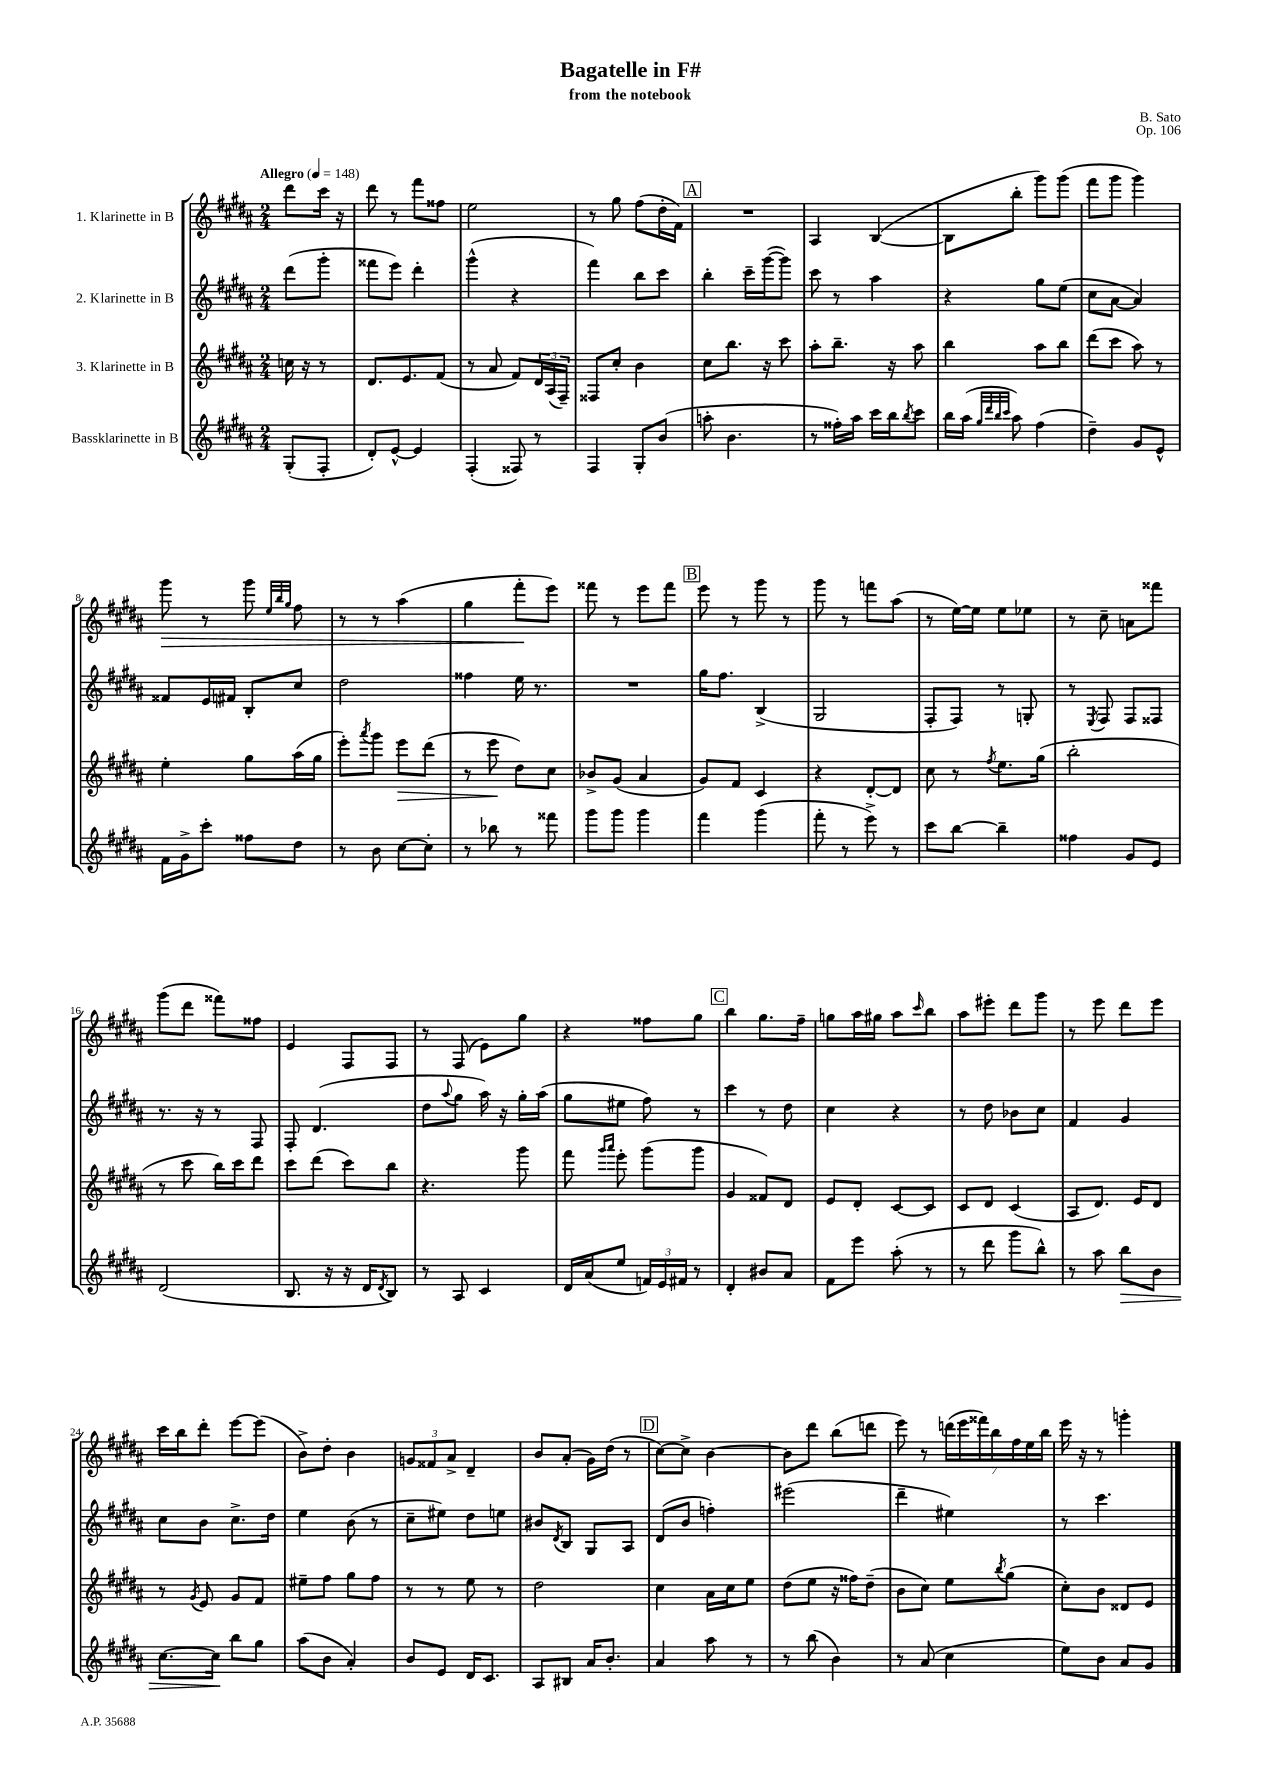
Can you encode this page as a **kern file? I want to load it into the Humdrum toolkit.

**kern	**dynam	**kern	**dynam	**kern	**kern	**dynam
*part4	*part4	*part3	*part3	*part2	*part1	*part1
*staff4	*staff4	*staff3	*staff3	*staff2	*staff1	*staff1
*I"Bassklarinette in B	*	*I"3. Klarinette in B	*	*I"2. Klarinette in B	*I"1. Klarinette in B	*
*clefG2	*	*clefG2	*	*clefG2	*clefG2	*
*k[f#c#g#d#a#]	*	*k[f#c#g#d#a#]	*	*k[f#c#g#d#a#]	*k[f#c#g#d#a#]	*
*M2/4	*	*M2/4	*	*M2/4	*M2/4	*
*MM148	*	*MM148	*	*MM148	*MM148	*
=	=	=	=	=	=	=
!	!	!	!	!	!LO:TX:a:B:t=Allegro	!
(8G#'/L	.	16ccn\	.	(8ddd#\L	8ddd#\L	.
.	.	16r	.	.	.	.
8F#'/J	.	8r	.	8ggg#'\J	16ccc#\Jk	.
.	.	.	.	.	16r	.
=1	=1	=1	=1	=1	=1	=1
8d#'/L)	.	8.d#/L	.	8fff##X\L	8ddd#\	.
[8e^^/J	.	.	.	8eee\J)	8r	.
.	.	8.e/	.	.	.	.
4e/]	.	.	.	4ddd#'\	8fff#\L	.
.	.	(8f#/J	.	.	8ff##X\J	.
=2	=2	=2	=2	=2	=2	=2
(4F#'/	.	8r	.	(4ggg#^^\	2ee\	.
.	.	8a#/	.	.	.	.
8F##X/)	.	8f#/L)	.	4r	.	.
8r	.	24d#/L	.	.	.	.
.	.	(24A#/	.	.	.	.
.	.	24F#~/JJ)	.	.	.	.
=3	=3	=3	=3	=3	=3	=3
4F#/	.	8F##X/L	.	4fff#\)	8r	.
.	.	8cc#'/J	.	.	8gg#\	.
8G#'/L	.	4b\	.	8bb\L	(8ff#\L	.
(8b/J	.	.	.	8ccc#\J	16dd#'\L	.
.	.	.	.	.	16f#\JJ)	.
!!LO:REH:place=s1:t=A
=4	=4	=4	=4	=4	=4	=4
8aan'\	.	8cc#\L	.	4bb'\	2r	.
4.b\	.	8.bb\J	.	.	.	.
.	.	.	.	16ccc#~\LL	.	.
.	.	16r	.	([16ggg#\J	.	.
.	.	8ccc#\	.	8ggg#\J])	.	.
=5	=5	=5	=5	=5	=5	=5
8r	.	8aa#'\L	.	8ccc#\	4A#/	.
16ff##X'\LL)	.	8.bb~\J	.	8r	.	.
16aa#\JJ	.	.	.	.	.	.
16ccc#\LL	.	.	.	4aa#\	([4B/	.
16bb\J	.	16r	.	.	.	.
8qbb/	.	.	.	.	.	.
8ccc#\J	.	8aa#\	.	.	.	.
=6	=6	=6	=6	=6	=6	=6
16bb\LL	.	4bb\	.	4r	8B\L]	.
(16aa#\JJ	.	.	.	.	.	.
32qqgg#/LLL	.	.	.	.	.	.
32qqddd#/	.	.	.	.	.	.
32qqbb/	.	.	.	.	.	.
32qqccc#/JJJ	.	.	.	.	.	.
8aa#\)	.	.	.	.	8bb'\J	.
(4ff#\	.	8aa#\L	.	8gg#\L	8ggg#\L)	.
.	.	8bb\J	.	(8ee\J	(8ggg#\J	.
=7	=7	=7	=7	=7	=7	=7
4dd#~\)	.	(8ddd#\L	.	8cc#\L	8fff#\L	.
.	.	8ccc#\J	.	[8a#\J	8ggg#\J	.
8g#/L	.	8aa#\)	.	4a#/])	4ggg#\)	.
8e^^/J	.	8r	.	.	.	.
!!LO:LB:g=z
=8	=8	=8	=8	=8	=8	=8
!	!	!	!	!	!	!LO:HP:b
16f#\LL	.	4ee'\	.	8f##X/L	8ggg#\	>
16g#^\J	.	.	.	.	.	.
8ccc#'\J	.	.	.	16e/L	8r	.
.	.	.	.	16f#X/JJ	.	.
8ff##X\L	.	8gg#\L	.	8B'/L	8ggg#\	.
.	.	.	.	.	32qqee/LLL	.
.	.	.	.	.	32qqbb/	.
.	.	.	.	.	32qqgg#/JJJ	.
8dd#\J	.	(16aa#\L	.	8cc#/J	8ff#\	.
.	.	16gg#\JJ	.	.	.	.
=9	=9	=9	=9	=9	=9	=9
8r	.	8eee'\L)	.	2dd#\	8r	.
.	.	8qaaa#/	.	.	.	.
8b\	.	8ggg#\J	.	.	8r	.
!	!	!	!LO:HP:b	!	!	!
[8cc#\L	.	8eee\L	>	.	(4aa#\	.
8cc#'\J]	.	(8ddd#\J	.	.	.	.
=10	=10	=10	=10	=10	=10	=10
8r	.	8r	.	4ff##X\	4gg#\	.
8bb-X\	.	8eee\	.	.	.	.
8r	.	8dd#\L)	]	16ee\	8fff#'\L	.
.	.	.	.	8.r	.	.
8fff##X\	.	8cc#\J	.	.	8eee\J)	]
=11	=11	=11	=11	=11	=11	=11
8ggg#\L	.	8b-X^/L	.	2r	8fff##X\	.
8ggg#\J	.	(8g#/J	.	.	8r	.
4ggg#\	.	4a#/	.	.	8eee\L	.
.	.	.	.	.	8fff##\J	.
!!LO:REH:place=s1:t=B
=12	=12	=12	=12	=12	=12	=12
4fff#\	.	8g#/L)	.	16gg#\KL	8eee\	.
.	.	.	.	8.ff#\J	.	.
.	.	8f#/J	.	.	8r	.
(4ggg#\	.	4c#/	.	(4B^/	8ggg#\	.
.	.	.	.	.	8r	.
=13	=13	=13	=13	=13	=13	=13
8fff#'\	.	4r	.	2G#/	8ggg#\	.
8r	.	.	.	.	8r	.
8eee^\)	.	[8d#'/L	.	.	8fffn\L	.
8r	.	8d#/J]	.	.	(8aa#\J	.
=14	=14	=14	=14	=14	=14	=14
8ccc#\L	.	8cc#\	.	8F#'/L	8r	.
[8bb\J	.	8r	.	8F#/J)	[16ee\LL)	.
.	.	.	.	.	16ee\JJ]	.
.	.	8qff#/	.	.	.	.
4bb~\]	.	8.ee\L	.	8r	8ee\L	.
.	.	.	.	8Gn'/	8ee-X\J	.
.	.	(16gg#\Jk	.	.	.	.
=15	=15	=15	=15	=15	=15	=15
4ff##X\	.	2bb'\	.	8r	8r	.
.	.	.	.	8qE/	.	.
.	.	.	.	8F#/	8cc#~\	.
8g#/L	.	.	.	8F#/L	8an\L	.
8e/J	.	.	.	8F##X/J	8fff##X\J	.
!!LO:LB:g=z
=16	=16	=16	=16	=16	=16	=16
(2d#/	.	8r	.	8.r	(8ggg#\L	.
.	.	8ccc#\	.	.	8ddd#\J	.
.	.	.	.	16r	.	.
.	.	16bb\LL)	.	8r	8fff##X\L)	.
.	.	16ccc#\J	.	.	.	.
.	.	8ddd#\J	.	8F#/	8ff##X\J	.
=17	=17	=17	=17	=17	=17	=17
8.B/	.	8ccc#\L	.	8F#'/	4e/	.
.	.	(8ddd#\J	.	(4.d#/	.	.
16r	.	.	.	.	.	.
16r	.	8ccc#\L)	.	.	8F#/L	.
16d#/KL	.	.	.	.	.	.
8qd#/	.	.	.	.	.	.
8B/J)	.	8bb\J	.	.	8F#/J	.
=18	=18	=18	=18	=18	=18	=18
8r	.	4.r	.	8dd#\L	8r	.
.	.	.	.	8qqaa#/	.	.
8A#/	.	.	.	8gg#\J	(8F#/	.
4c#/	.	.	.	16aa#\)	8e\L)	.
.	.	.	.	16r	.	.
.	.	8ggg#\	.	16gg#'\LL	8gg#\J	.
.	.	.	.	(16aa#\JJ	.	.
=19	=19	=19	=19	=19	=19	=19
16d#/LL	.	8fff#\	.	8gg#\L	4r	.
(16a#/J	.	.	.	.	.	.
.	.	16qqggg#/LL	.	.	.	.
.	.	16qqaaa#/JJ	.	.	.	.
8ee/J	.	8eee'\	.	8ee#X\J	.	.
24fn/LL)	.	(8ggg#\L	.	8ff#\)	8ff##X\L	.
24e/	.	.	.	.	.	.
24f#X/JJ	.	.	.	.	.	.
8r	.	8ggg#\J	.	8r	8gg#\J	.
!!LO:REH:place=s1:t=C
=20	=20	=20	=20	=20	=20	=20
4d#'/	.	4g#/	.	4ccc#\	4bb\	.
8b#X/L	.	8f##X/L)	.	8r	8.gg#\L	.
8a#/J	.	8d#/J	.	8dd#\	.	.
.	.	.	.	.	16ff#~\Jk	.
=21	=21	=21	=21	=21	=21	=21
8f#\L	.	8e/L	.	4cc#\	8ggn\L	.
8eee\J	.	8d#'/J	.	.	16aa#\L	.
.	.	.	.	.	16gg#X\JJ	.
(8aa#'\	.	[8c#/L	.	4r	8aa#\L	.
.	.	.	.	.	16qqccc#/	.
8r	.	8c#/J]	.	.	8bb\J	.
=22	=22	=22	=22	=22	=22	=22
8r	.	8c#/L	.	8r	8aa#\L	.
8ddd#\	.	8d#/J	.	8dd#\	8eee#X'\J	.
8ggg#\L	.	(4c#/	.	8b-X\L	8ddd#\L	.
8bb^^\J)	.	.	.	8cc#\J	8ggg#\J	.
=23	=23	=23	=23	=23	=23	=23
8r	.	8A#/L	.	4f#/	8r	.
8aa#\	.	8.d#/J)	.	.	8eee\	.
!	!LO:HP:b	!	!	!	!	!
8bb\L	>	.	.	4g#/	8ddd#\L	.
.	.	16e/KL	.	.	.	.
8b\J	.	8d#/J	.	.	8eee\J	.
!!LO:LB:g=z
=24	=24	=24	=24	=24	=24	=24
[8.cc#\L	.	8r	.	8cc#\L	16ccc#\LL	.
.	.	.	.	.	16bb\J	.
.	.	8qg#/	.	.	.	.
.	.	8e/	.	8b\J	8ddd#'\J	.
16cc#\Jk]	.	.	.	.	.	.
8bb\L	]	8g#/L	.	8.cc#^\L	[8eee\L	.
8gg#\J	.	8f#/J	.	.	(8eee\J]	.
.	.	.	.	16dd#\Jk	.	.
=25	=25	=25	=25	=25	=25	=25
(8aa#\L	.	8ee#X~\L	.	4ee\	8b^\L)	.
8b\J	.	8ff#\J	.	.	8dd#'\J	.
4a#'/)	.	8gg#\L	.	(8b\	4b\	.
.	.	8ff#\J	.	8r	.	.
=26	=26	=26	=26	=26	=26	=26
8b/L	.	8r	.	8cc#~\L	12gn/L	.
.	.	.	.	.	12f##X/	.
8e/J	.	8r	.	8ee#X\J)	.	.
.	.	.	.	.	12a#^/J	.
16d#/KL	.	8ee\	.	8dd#\L	4d#~/	.
8.c#/J	.	.	.	.	.	.
.	.	8r	.	8een\J	.	.
=27	=27	=27	=27	=27	=27	=27
8A#/L	.	2dd#\	.	8b#X/L	8b/L	.
.	.	.	.	8qd#/	.	.
8B#X/J	.	.	.	8B/J	(8a#'/J	.
16a#/KL	.	.	.	8G#/L	16g#\LL)	.
8.b'/J	.	.	.	.	(16dd#\JJ	.
.	.	.	.	8A#/J	8r	.
!!LO:REH:place=s1:t=D
=28	=28	=28	=28	=28	=28	=28
4a#/	.	4cc#\	.	(8d#/L	[8cc#\L)	.
.	.	.	.	8b/J	8cc#^\J]	.
8aa#\	.	16a#\LL	.	4ffn'\)	[4b\	.
.	.	16cc#\J	.	.	.	.
8r	.	8ee\J	.	.	.	.
=29	=29	=29	=29	=29	=29	=29
8r	.	(8dd#\L	.	(2eee#X\	8b\L]	.
(8bb\	.	8ee\J	.	.	8ddd#\J	.
4b\)	.	16r	.	.	(8bb\L	.
.	.	16ff##X\KL)	.	.	.	.
.	.	(8dd#~\J	.	.	8dddn\J	.
=30	=30	=30	=30	=30	=30	=30
8r	.	8b\L	.	4ddd#~\	8eee\)	.
(8a#/	.	8cc#\J)	.	.	8r	.
4cc#\	.	8ee\L	.	4ee#X\)	(28dddn\LL	.
.	.	.	.	.	28eee\	.
.	.	.	.	.	28fff##X\)	.
.	.	.	.	.	28bb\	.
.	.	8qbb/	.	.	.	.
.	.	(8gg#\J	.	.	.	.
.	.	.	.	.	28ff#\	.
.	.	.	.	.	28ee\	.
.	.	.	.	.	28bb\JJ	.
=31	=31	=31	=31	=31	=31	=31
8ee\L)	.	8cc#'\L)	.	8r	16eee\	.
.	.	.	.	.	16r	.
8b\J	.	8b\J	.	4.ccc#\	8r	.
8a#/L	.	8d##X/L	.	.	4gggn'\	.
8g#/J	.	8e/J	.	.	.	.
==	==	==	==	==	==	==
*-	*-	*-	*-	*-	*-	*-
